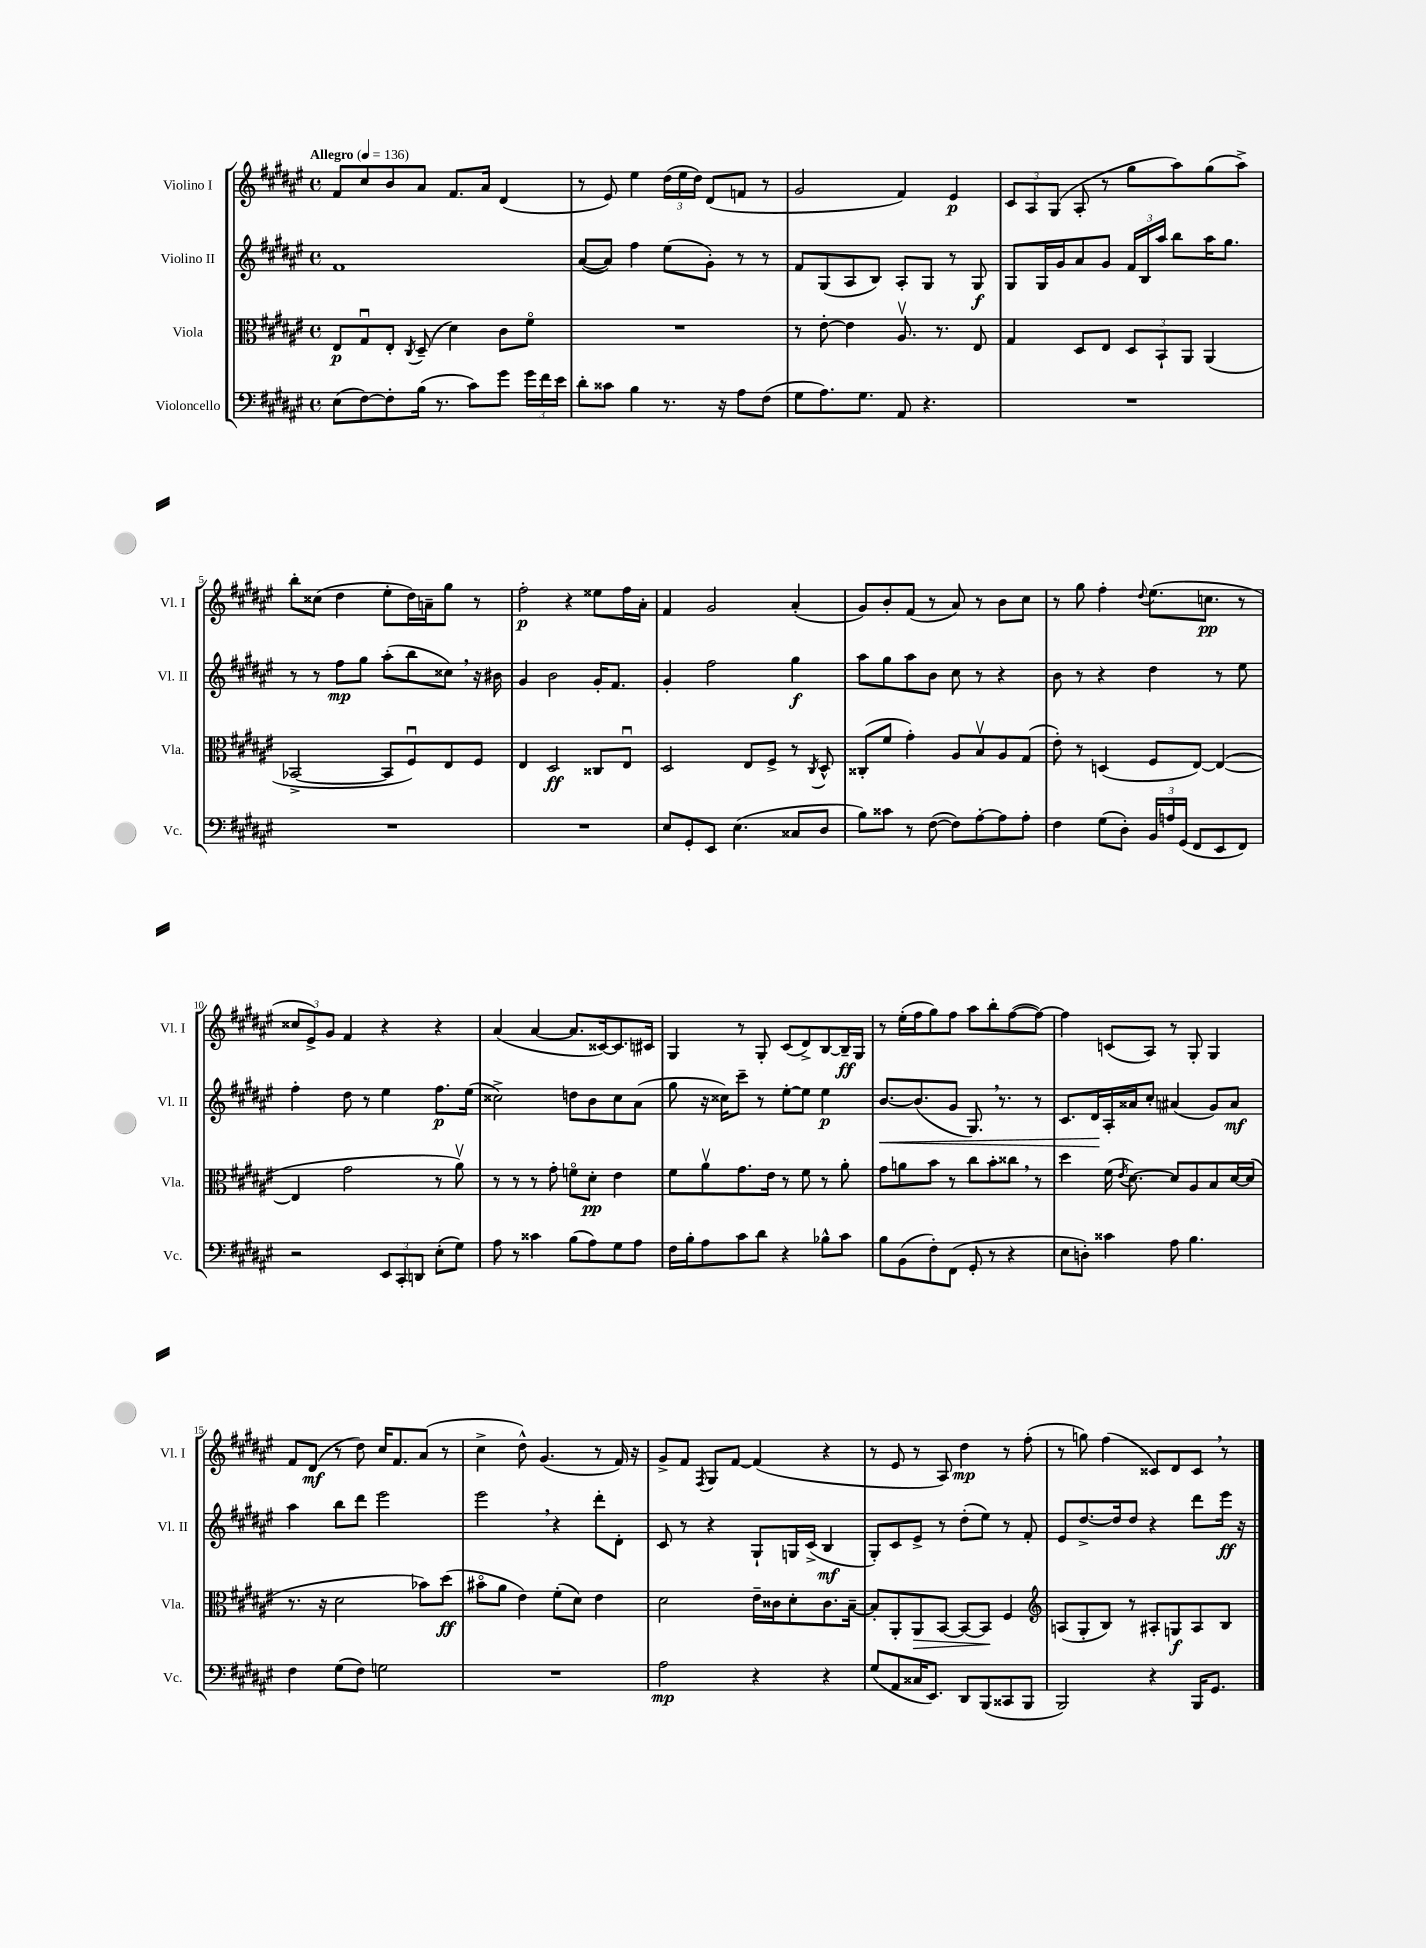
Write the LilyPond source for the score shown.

<<
\new StaffGroup <<
\new Staff = "s0" \with { instrumentName = "Violino I" shortInstrumentName = "Vl. I" } {
    \clef treble \key fis \major \defaultTimeSignature \time 4/4 \tempo "Allegro" 4 = 136
    \autoBeamOff fis'8[ cis''8 b'8 ais'8] fis'8.[ ais'16] dis'4( |
    r8 eis'8) eis''4 \tuplet 3/2 { dis''16[( eis''16 dis''16]) } dis'8[( f'8] r8 |
    gis'2 fis'4) eis'4\p |
    \tuplet 3/2 { cis'8[ ais8 gis8]( } ais8-. r8 gis''8[ ais''8) gis''8( ais''8]->) |
    b''8[-. cisis''8]( dis''4 eis''8[-. dis''16) a'16-- gis''8] r8 |
    fis''2-.\p r4 eisis''8[ fis''16 ais'16]-. |
    fis'4 gis'2 ais'4-.( |
    gis'8[) b'8-. fis'8]( r8 ais'8) r8 b'8[ cis''8] |
    r8 gis''8 fis''4-. \appoggiatura { dis''8 } eis''8.[( c''8.]\pp r8 |
    \tuplet 3/2 { cisis''8[ eis'8->) gis'8] } fis'4 r4 r4 |
    ais'4( ais'4~ ais'8.[ cisis'16~) cisis'8. cis'16] |
    gis4 r8 gis8-. cis'8[( dis'8->) b8~ b16--\ff gis16] |
    r8 eis''16[-.( fis''16 gis''8) fis''8] ais''8[ b''8-. fis''8~( fis''8]~) |
    fis''4 c'8[( ais8]) r8 gis8-. gis4 |
    fis'8[ dis'8]\mf( r8 dis''8) cis''16[ fis'8. ais'8]( r8 |
    cis''4-> dis''8-^) gis'4.( r8 fis'16) r16 |
    gis'8[-> fis'8] \acciaccatura { fis8 } gis8[ fis'8]~ fis'4( r4 |
    r8 eis'8 r8 ais8) dis''4\mp r8 fis''8-.( |
    r8 g''8) fis''4( cisis'8[) dis'8 cisis'8] \breathe r8 \bar "|." |
}
\new Staff = "s1" \with { instrumentName = "Violino II" shortInstrumentName = "Vl. II" } {
    \clef treble \key fis \major \defaultTimeSignature \time 4/4
    \autoBeamOff fis'1 |
    ais'8[~( ais'8]) fis''4 eis''8[( gis'8]-.) r8 r8 |
    fis'8[ gis8( ais8 b8]) ais8[-. gis8] r8 gis8\f |
    gis8[ gis16 gis'16 ais'8 gis'8] \tuplet 3/2 { fis'16[ b16 ais''16] } b''8[ ais''16 gis''8.] |
    r8 r8 fis''8[\mp gis''8] ais''8[-.( b''8 cisis''8]) \breathe r16 bis'16 |
    gis'4 b'2 gis'16[-. fis'8.] |
    gis'4-. fis''2 gis''4\f |
    ais''8[ gis''8 ais''8 b'8] cis''8 r8 r4 |
    b'8 r8 r4 dis''4 r8 eis''8 |
    fis''4-. dis''8 r8 eis''4 fis''8.[\p eis''16]( |
    cisis''2->) d''8[ b'8 cisis''8 ais'8]( |
    gis''8 r16 cisis''16[) cis'''8]-- r8 eis''8[~-. eis''8] eis''4\p |
    b'8.[~\< b'8.( gis'8] gis8.) \breathe r8. r8 |
    cis'8.[ dis'16\! ais16-. aisis'16 cis''8]-. ais'4( gis'8[) ais'8]\mf |
    ais''4 b''8[ dis'''8] eis'''2 |
    eis'''2 \breathe r4 dis'''8[-. dis'8]-. |
    cis'8 r8 r4 gis8[-! g16 cis'16]->( b4\mf |
    gis8[-.) cis'8 eis'8]-> r8 dis''8[-.( eis''8]) r8 fis'8-. |
    eis'8[ dis''8.~-> dis''16 dis''8] r4 dis'''8[ eis'''16]\ff r16 \bar "|." |
}
\new Staff = "s2" \with { instrumentName = "Viola" shortInstrumentName = "Vla." } {
    \clef alto \key fis \major \defaultTimeSignature \time 4/4
    \autoBeamOff eis8[\p gis8\downbow eis8]-. \acciaccatura { cis8 } dis8--( dis'4) cis'8[ fis'8]\flageolet |
    R1 |
    r8 eis'8~-. eis'4 ais8.\upbow r8. eis8 |
    gis4 dis8[ eis8] \tuplet 3/2 { dis8[ b,8-! ais,8] } ais,4( |
    bes,2~-> bes,8[ fis8\downbow) eis8 fis8] |
    eis4 dis2\ff cisis8[ eis8]\downbow |
    dis2 eis8[ fis8]-> r8 \acciaccatura { cis8 } dis8-^ |
    cisis8[-.( fis'8] gis'4-.) ais8[ b8\upbow ais8 gis8]( |
    eis'8-.) r8 d4( fis8[ eis8]~) eis4~( |
    eis4 gis'2 r8 ais'8\upbow) |
    r8 r8 r8 gis'8-. f'8[\flageolet dis'8]-.\pp eis'4 |
    fis'8[ ais'8\upbow gis'8. eis'16] r8 fis'8 r8 ais'8-. |
    gis'8[ a'8 b'8] r8 cis''8[ b'8-. cisis''8] \breathe r8 |
    dis''4 fis'16( \acciaccatura { eis'8 } dis'8.~) dis'8[ ais8 b8 dis'16~ dis'16]( |
    r8. r16 dis'2 bes'8[) dis''8]\ff( |
    bis'8[\flageolet ais'8] eis'4) fis'8[-.( dis'8]) eis'4 |
    dis'2 eis'16[-- cisis'16 dis'8-. cisis'8. b16]~-- |
    b8[-. ais,8-. ais,8\> b,8]~ b,8[~ b,8]\! fis4 |
    \clef treble a8[( gis8-. b8]) r8 ais8[-. g8\f ais8 b8] \bar "|." |
}
\new Staff = "s3" \with { instrumentName = "Violoncello" shortInstrumentName = "Vc." } {
    \clef bass \key fis \major \defaultTimeSignature \time 4/4
    \autoBeamOff eis8[( fis8~) fis8-. b16]( r8. cis'8[) gis'8] \tuplet 3/2 { gis'16[ fis'16 eis'16] } |
    dis'8[-. cisis'8] b4 r8. r16 ais8[ fis8]( |
    gis8[ ais8.) gis8.] ais,8 r4. |
    R1 |
    R1 |
    R1 |
    eis8[ gis,8-. eis,8] eis4.( cisis8[ dis8] |
    b8[) cisis'8] r8 fis8~( fis8[) ais8~-. ais8 ais8]-. |
    fis4 gis8[( dis8]-.) \tuplet 3/2 { b,16[ a16 gis,16]( } fis,8[ eis,8 fis,8]) |
    r2 \tuplet 3/2 { eis,8[ cis,8-. d,8] } eis8[-.( gis8]) |
    ais8 r8 cisis'4 b8[( ais8) gis8 ais8] |
    fis16[ b16-. ais8 cis'8 dis'8] r4 bes8[-^ cis'8] |
    b8[ b,8( fis8-.) fis,8]( gis,8-. r8 r4 |
    eis8[ d8]-.) cisis'4 ais8 b4. |
    fis4 gis8[( fis8]) g2 |
    R1 |
    ais2\mp r4 r4 |
    gis8[( ais,8 cisis16 eis,8.]) dis,8[ b,,8( cisis,8 b,,8] |
    b,,2) r4 b,,16[ gis,8.] \bar "|." |
}
>>
>>
